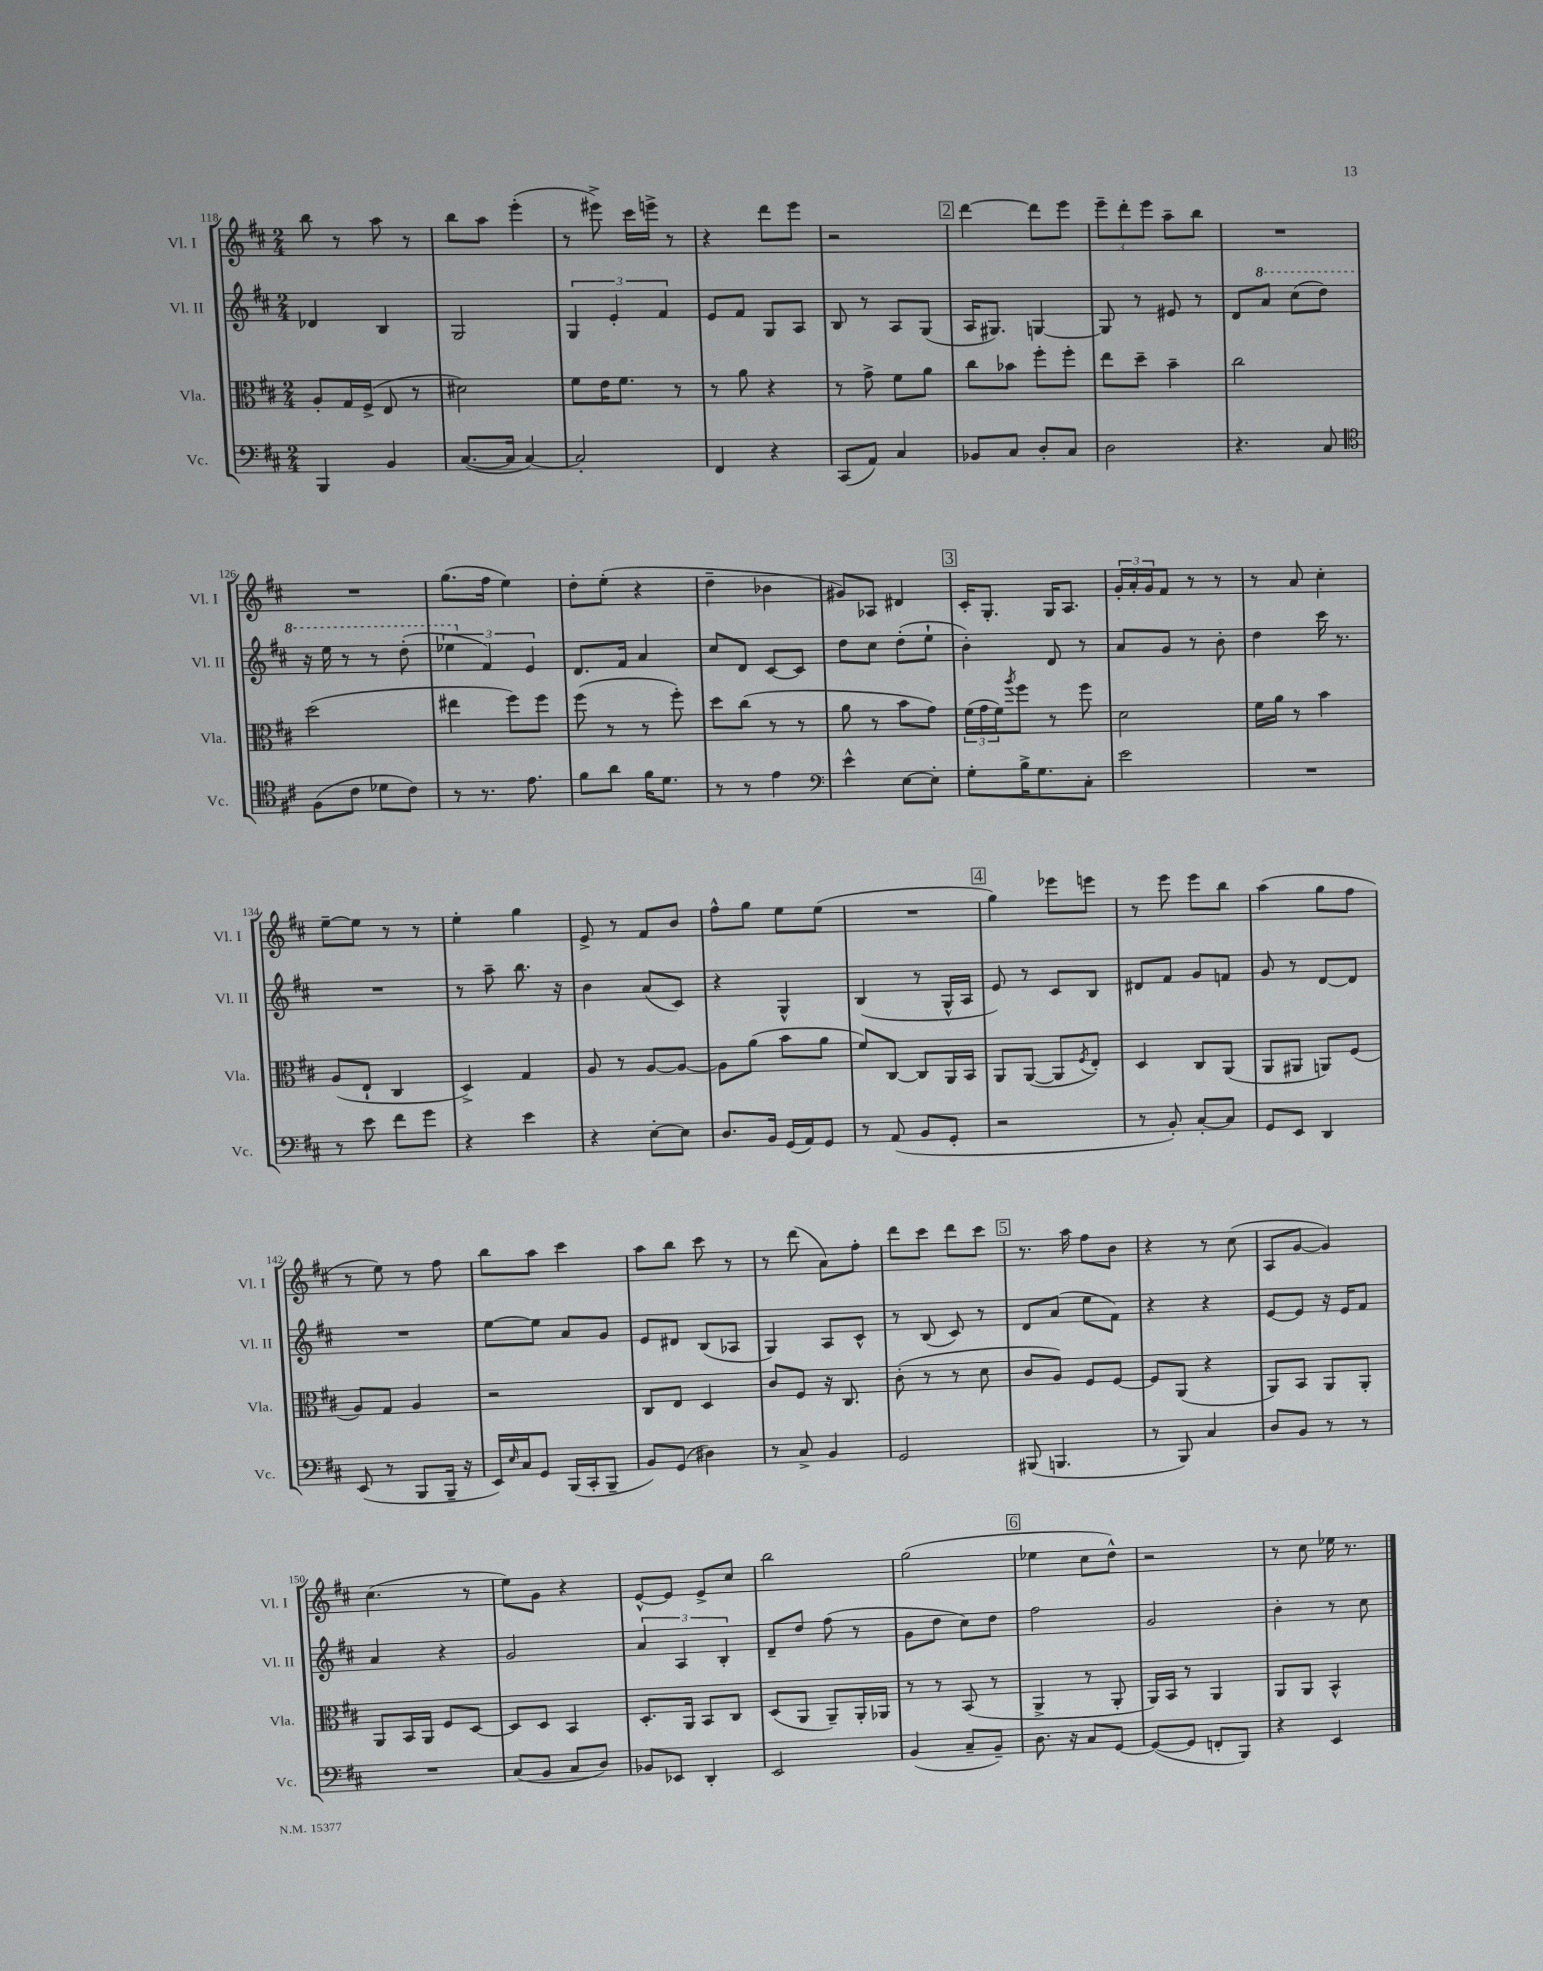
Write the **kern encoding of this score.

**kern	**kern	**kern	**kern
*part4	*part3	*part2	*part1
*staff4	*staff3	*staff2	*staff1
*I"Vc.	*I"Vla.	*I"Vl. II	*I"Vl. I
*I'Vc.	*I'Vla.	*I'Vl. II	*I'Vl. I
*clefF4	*clefC3	*clefG2	*clefG2
*k[f#c#]	*k[f#c#]	*k[f#c#]	*k[f#c#]
*M2/4	*M2/4	*M2/4	*M2/4
=118	=118	=118	=118
4BBB/	8A'/L	4d-X/	8bb\
.	16G/L	.	8r
.	(16F#^/JJ	.	.
4BB/	8E/	4B/	8aa\
.	8r	.	8r
=119	=119	=119	=119
([8.C#/L	2d#X\)	2G/	8bb\L
.	.	.	8aa\J
16C#/Jk]	.	.	.
[4C#/)	.	.	(4eee'\
=120	=120	=120	=120
2C#'/]	8f#\L	6G/	8r
.	16e\K	.	8eee#X^\)
.	.	6e'/	.
.	8.f#\J	.	.
.	.	.	16ccc#\LL
.	.	.	16eeen^\JJ
.	.	6f#/	.
.	8r	.	8r
=121	=121	=121	=121
4FF#/	8r	8e/L	4r
.	8a\	8f#/J	.
4r	4r	8G/L	8ddd\L
.	.	8A/J	8eee\J
=122	=122	=122	=122
(8CC#/L	8r	8B/	2r
8AA/J)	8g^\	8r	.
4C#/	8f#\L	8A/L	.
.	8a\J	(8G/J	.
!!LO:REH:place=s1:t=2
=123	=123	=123	=123
8BB-X/L	8cc#\L	16A/KL	[4ddd\
.	.	8.G#X/J)	.
8C#/J	8b-X\J	.	.
8D'/L	8ff#'\L	[4Gn/	8ddd\L]
8C#/J	8ff#'\J	.	8eee\J
=124	=124	=124	=124
2D\	8ee\L	8G/]	12eee~\L
.	.	.	12ddd'\
.	8dd~\J	8r	.
.	.	.	12eee\J
.	4b~\	8e#X/	8aa~\L
.	.	8r	8bb\J
=125	=125	=125	=125
4.r	2cc#\	8d/L	2r
*	*	*8va	*
.	.	8aa/J	.
.	.	(8ccc#\L	.
8C#/	.	8ddd\J)	.
!!LO:LB:g=z
=126	=126	=126	=126
*clefC4	*	*	*
(8F#\L	(2dd\	16r	2r
.	.	16eee\	.
8c#\J	.	8r	.
8d-X\L	.	8r	.
8c#\J)	.	(8ddd'\	.
=127	=127	=127	=127
8r	4ee#X\	6eee-X\	(8.gg\L
8.r	.	.	.
*	*	*X8va	*
.	.	6f#/)	.
.	.	.	16ff#\Jk
.	8ff#\L)	.	4ee\)
8.e\	.	.	.
.	.	6e/	.
.	8ff#\J	.	.
=128	=128	=128	=128
8f#\L	(8ff#\	8.d/L	8dd'\L
8a\J	8r	.	(8ee'\J
.	.	16f#/Jk	.
16f#\KL	8r	4a/	4r
8.d\J	.	.	.
.	8ff#'\)	.	.
=129	=129	=129	=129
8r	8dd\L	8cc#/L	4dd~\
8r	(8cc#\J	8d/J	.
4e\	8r	[8c#/L	4b-X\
.	8r	8c#/J]	.
=130	=130	=130	=130
*clefF4	*	*	*
4e^^\	8a\	8dd\L	8g#X/L)
.	8r	8cc#\J	8A-X/J
[8E\L	8b\L	(8dd'\L	4d#X/
8E'\J]	8g\J)	8ee`\J	.
!!LO:REH:place=s1:t=3
=131	=131	=131	=131
8G'\L	(24f#\LL	4b'\)	16c#'/KL
.	24g\	.	.
.	.	.	8.G'/J
.	24f#\J)	.	.
.	8qaa/	.	.
16B^\K	8ff#\J	.	.
8.G\	.	.	.
.	8r	8d/	16G/KL
.	.	.	8.A/J
8C#'\J	8ff#\	8r	.
=132	=132	=132	=132
2e\	2d\	8a/L	24g'/LL
.	.	.	24a'/
.	.	.	24g/J
.	.	8g/J	8f#/J
.	.	8r	8r
.	.	8b'\	8r
=133	=133	=133	=133
2r	16f#\LL	4dd\	8r
.	16a\JJ	.	.
.	8r	.	8a/
.	4b\	16ccc#\	4cc#'\
.	.	8.r	.
!!LO:LB:g=z
=134	=134	=134	=134
8r	(8A/L	2r	[8ee~\L
8e\	8E`/J	.	8ee\J]
8f#\L	4C#/	.	8r
8g\J	.	.	8r
=135	=135	=135	=135
4r	4D^/)	8r	4ee'\
.	.	8aa~\	.
4e\	4G/	8.bb\	4gg\
.	.	16r	.
=136	=136	=136	=136
4r	8A/	4b\	8e^/
.	8r	.	8r
[8E'\L	[8A/L	(8a/L	8f#/L
8E\J]	8A/J_	8c#/J)	8b/J
=137	=137	=137	=137
8.D/L	8A\L]	4r	8ff#^^\L
.	(8a\J	.	8gg\J
16BB/Jk	.	.	.
(16GG/LL	8b\L	4G^^/	8ee\L
16AA/J)	.	.	.
8GG/J	8a\J	.	(8ee\J
=138	=138	=138	=138
8r	8f#/L)	(4B/	2r
(8AA/	[8C#/J	.	.
8BB/L	8C#/L]	8r	.
8GG'/J	16AA/L	16G^^/LL	.
.	16BB/JJ	16A/JJ	.
!!LO:REH:place=s1:t=4
=139	=139	=139	=139
2r	8AA/L	8e/)	4gg\)
.	([8AA/J	8r	.
.	8AA/L]	8c#/L	8eee-X\L
.	8qF#/	.	.
.	8E'/J)	8B/J	8eeen\J
=140	=140	=140	=140
8r	4D/	8d#X/L	8r
8BB'/)	.	8f#/J	8eee\
[8C#'/L	8C#/L	8g/L	8eee\L
8C#/J]	(8AA/J	8fn/J	8bb\J
=141	=141	=141	=141
8GG/L	8AA/L	8g/	(4aa\
8EE/J	8AA#X/J	8r	.
4DD/	8AAn/L)	[8d/L	8gg\L
.	(8F#/J	8d/J]	8ff#\J
!!LO:LB:g=z
=142	=142	=142	=142
(8EE/	8A/L)	2r	8r
8r	8G/J	.	8ee\)
8BBB/L	4A/	.	8r
16BBB~/Jk	.	.	8ff#\
16r	.	.	.
=143	=143	=143	=143
16EE/LL)	2r	[8ee\L	8bb\L
16qqE/	.	.	.
16C#/J	.	.	.
8GG/J	.	8ee\J]	8aa\J
(16BBB/LL	.	8a/L	4ccc#\
16CC#'/J	.	.	.
8BBB~/J	.	8g/J	.
=144	=144	=144	=144
8BB/L)	8C#/L	8e/L	8aa\L
(8GG/J	8E/J	8d#X/J	8bb\J
4D#X\)	4D/	(8B/L	8ccc#\
.	.	8A-X/J	8r
=145	=145	=145	=145
8r	8c#/L	4G/)	8r
8C#^/	8F#/J	.	(8ddd\
4BB/	16r	8A/L	8a\L)
.	8.C#/	.	.
.	.	8c#^^/J	8ff#'\J
=146	=146	=146	=146
2GG/	(8c#'\	8r	8ddd\L
.	8r	(8B/	8ccc#\J
.	8r	8c#/)	8ddd\L
.	8d\	8r	8ccc#\J
!!LO:REH:place=s1:t=5
=147	=147	=147	=147
(8BBB#X/	8c#/L	8d/L	8.r
4.BBBn/	8A/J)	(8a/J	.
.	.	.	16aa\
.	8F#/L	8ee\L	8ff#\L
.	[8F#/J	8f#\J)	8b\J
=148	=148	=148	=148
8r	8F#/L]	4r	4r
8BBB/)	(8AA/J	.	.
4C#/	4r	4r	8r
.	.	.	(8cc#\
=149	=149	=149	=149
8D/L	8AA/L)	[8e/L	8A/L
8BB/J	8BB/J	8e/J]	[8g/J
8r	8AA/L	16r	4g/])
.	.	16e/KL	.
8r	8AA'/J	8f#/J	.
!!LO:LB:g=z
=150	=150	=150	=150
2r	8AA/L	4a/	(4.cc#\
.	16BB/L	.	.
.	16AA/JJ	.	.
.	8F#/L	4r	.
.	[8D/J	.	8r
=151	=151	=151	=151
(8C#/L	8D/L]	2g/	8ee\L)
8BB/J	8D/J	.	8g\J
8C#/L	4BB/	.	4r
8D/J)	.	.	.
=152	=152	=152	=152
8BB-X/L	8.D'/L	6a/	[8e^^/L
8EE-X/J	.	.	8e/J]
.	.	6A/	.
.	16AA/Jk	.	.
4DD'/	8BB/L	.	8e^/L
.	.	6B'/	.
.	8C#/J	.	8cc#/J
=153	=153	=153	=153
2EE/	(8D/L	8d~/L	2bb\
.	8AA/J	8dd/J	.
.	8AA~/L)	(8ff#\	.
.	16AA'/L	8r	.
.	16AA-X/JJ	.	.
=154	=154	=154	=154
(4BB/	8r	8g\L	(2gg\
.	8r	8dd\J	.
8C#~/L	(8BB/	8cc#\L)	.
8BB~/J)	8r	8dd\J	.
!!LO:REH:place=s1:t=6
=155	=155	=155	=155
8.D\	4AA^/	2ff#\	4ee-X\
16r	.	.	.
8C#/L	8r	.	8cc#\L
[8GG/J	8AA'/	.	8dd^^\J)
=156	=156	=156	=156
(8GG/L_	16AA/LL)	2g/	2r
.	16BB/JJ	.	.
8GG/J]	8r	.	.
8FFn'/L	4AA/	.	.
8BBB/J)	.	.	.
=157	=157	=157	=157
4r	8AA/L	4b'\	8r
.	8AA/J	.	8cc#\
4EE/	4BB^^/	8r	16ee-X\
.	.	.	8.r
.	.	8cc#\	.
==	==	==	==
*-	*-	*-	*-
